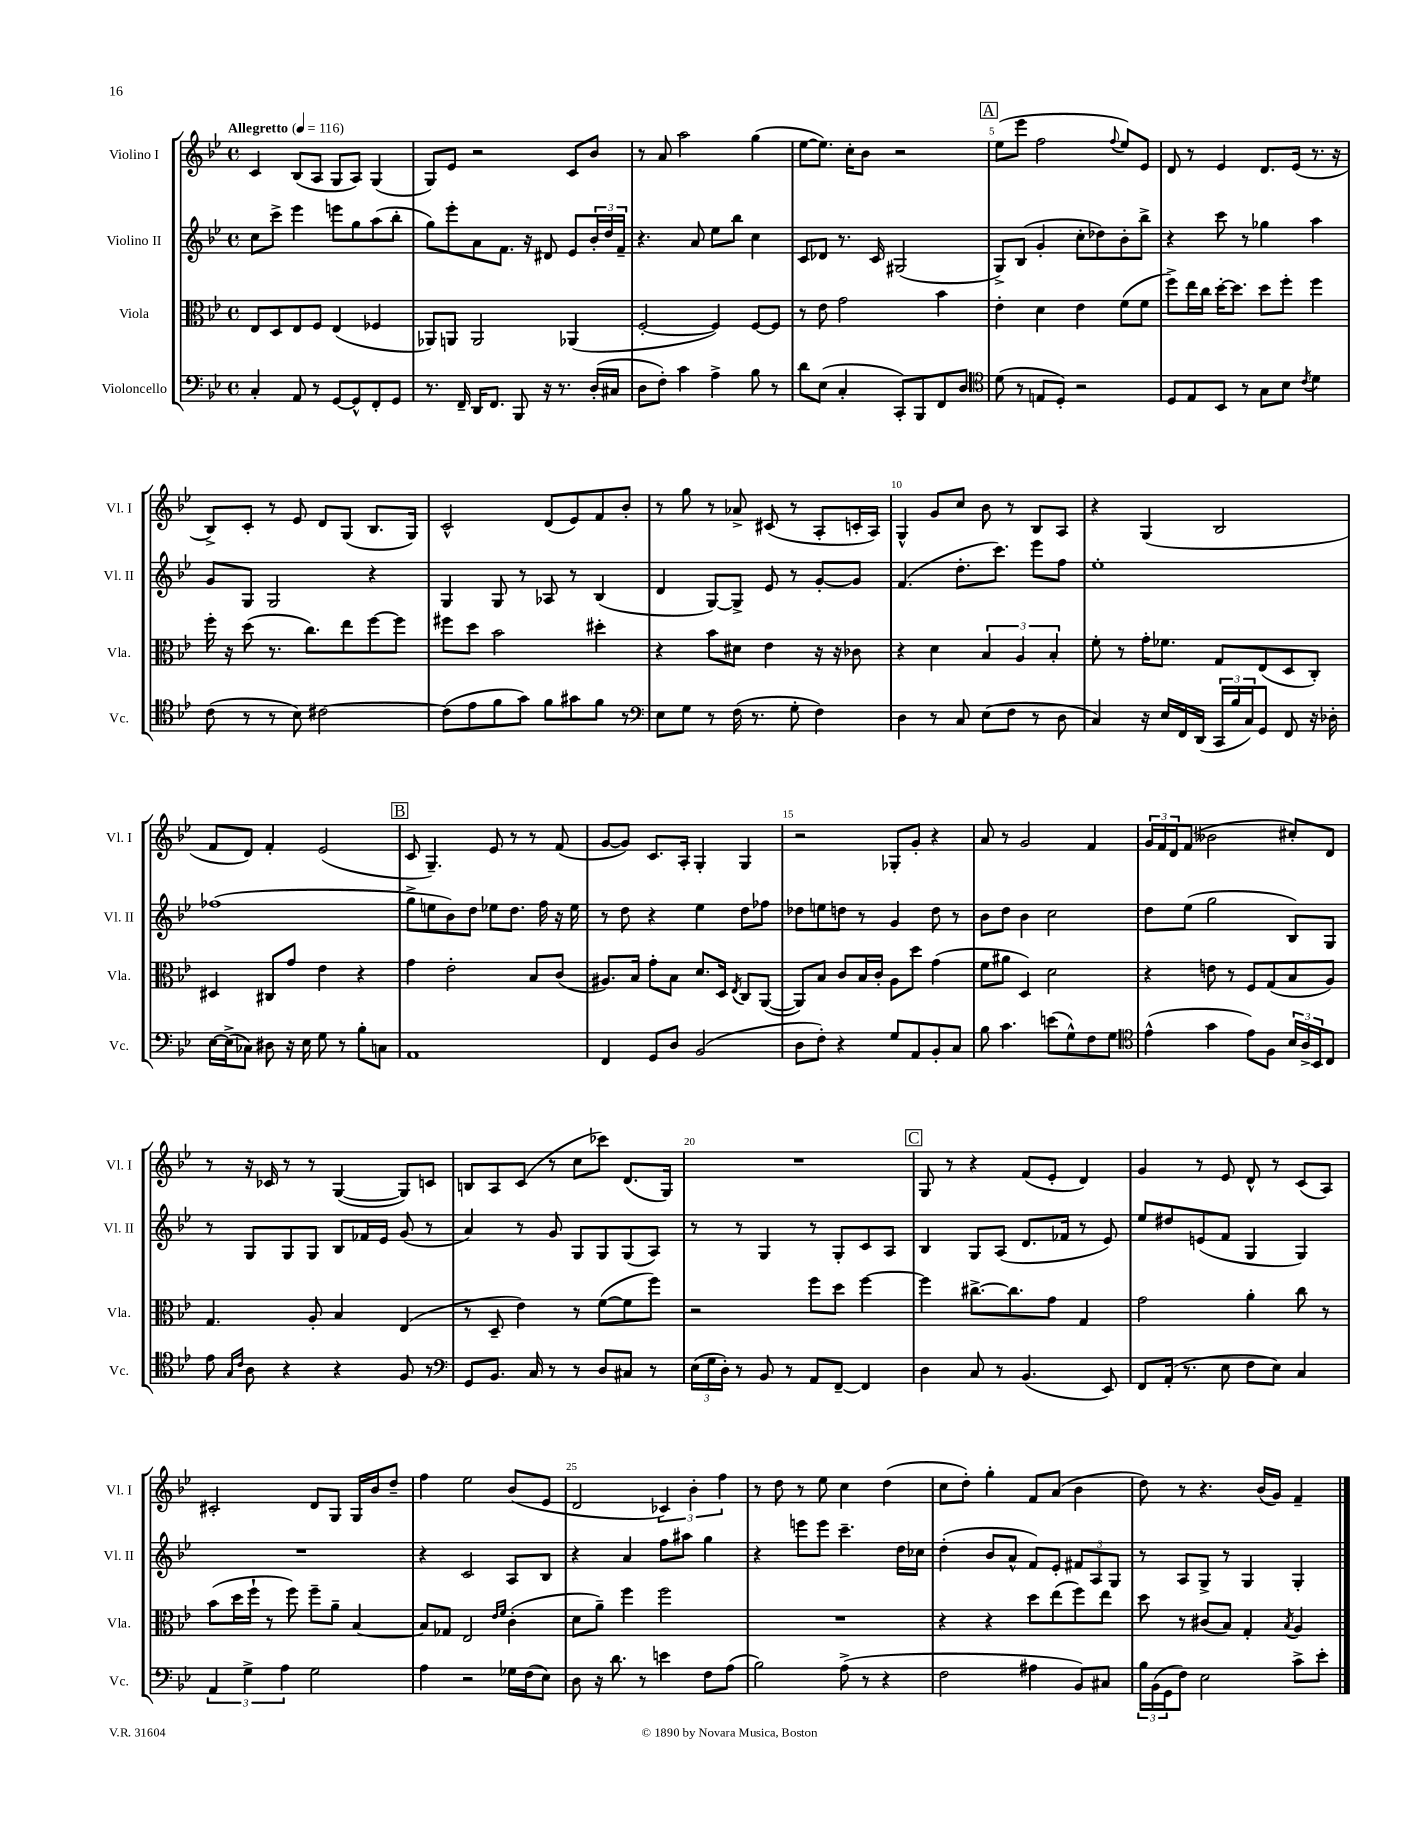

**kern	**kern	**kern	**kern
*part4	*part3	*part2	*part1
*staff4	*staff3	*staff2	*staff1
*I"Violoncello	*I"Viola	*I"Violino II	*I"Violino I
*I'Vc.	*I'Vla.	*I'Vl. II	*I'Vl. I
*clefF4	*clefC3	*clefG2	*clefG2
*k[b-e-]	*k[b-e-]	*k[b-e-]	*k[b-e-]
*M4/4	*M4/4	*M4/4	*M4/4
*met(c)	*met(c)	*met(c)	*met(c)
*MM116	*MM116	*MM116	*MM116
=1	=1	=1	=1
!	!	!	!LO:TX:a:B:t=Allegretto
4C'/	8E-/L	8cc\L	4c/
.	8D/	8ccc^\J	.
8AA/	8E-/	4eee-\	(8B-/L
8r	8F/J	.	8A/J
[8GG/L	(4E-/	8eeen\L	8G/L
8GG^^/]	.	8gg\	8A/J)
8FF'/	4F-X/	(8aa\	(4G/
8GG/J	.	8bb-'\J	.
=2	=2	=2	=2
8.r	8AA-X/L)	8gg\L)	8G/L)
.	8AAn/J	8eee-'\	8e-/J
16FF~/	.	.	.
16DD/KL	2AA/	8a\	2r
8.FF/J	.	.	.
.	.	8.f\J	.
8BBB-/	.	.	.
.	.	16r	.
16r	.	8d#X/	.
8.r	.	.	.
.	(4AA-X/	8e-/L	8c/L
(16D'/LL	.	24b-'/L	8b-/J
.	.	24dd/	.
16C#X/JJ	.	.	.
.	.	24f~/JJ	.
=3	=3	=3	=3
8D\L	[2F'/	4.r	8r
8F'\J)	.	.	8a/
4c\	.	.	2aa\
.	.	8a/	.
4A^\	4F/])	8ee-\L	.
.	.	8bb-\J	.
8B-\	[8F/L	4cc\	(4gg\
8r	8F/J]	.	.
=4	=4	=4	=4
8d\L	8r	8c/L	[8ee-\L
(8E-\J	8e-\	8d-X/J	8.ee-\J])
4C'/	2g\	8.r	.
.	.	.	16cc'\KL
.	.	.	8b-\J
.	.	16c/	.
8CC'/L)	.	(2G#X/	2r
8BBB-/	.	.	.
8FF/	4b-\	.	.
8D/J	.	.	.
!!LO:REH:place=s1:t=A
=5	=5	=5	=5
*clefC4	*	*	*
(8d\	4e-'\	8G^/L)	(8ee-\L
8r	.	(8B-/J	8eee-\J
8En/L	4d\	4g'/	2ff\
8D'/J)	.	.	.
2r	4e-\	8cc'\L	.
.	.	8dd-X\)	.
.	.	.	8qqff/
.	(8f\L	8b-'\	8ee-/L)
.	8f\J	8bb-^\J	8e-/J
=6	=6	=6	=6
8D/L	8ff^\L)	4r	8d/
8E-/	16ee-\L	.	8r
.	16cc\JJ	.	.
8BB-/J	[16dd'\KL	8ccc\	4e-/
.	8.dd\J]	.	.
8r	.	8r	.
8G\L	8dd\L	4gg-X\	8.d/L
8B-\J	8ff'\J	.	.
.	.	.	(16e-/Jk
8qc/	.	.	.
4d\	4ff\	4aa\	8.r
.	.	.	16r
!!LO:LB:g=z
=7	=7	=7	=7
(8c\	16ff'\	8g/L	8B-^/L)
.	16r	.	.
8r	(8dd\	8G/J	8c'/J
8r	8.r	2G/	8r
8B-\)	.	.	8e-/
.	8.cc\L)	.	.
[2c#X\	.	.	8d/L
.	8ee-\	.	(8G/J
.	[8ff\	4r	8.B-/L
.	8ff\J]	.	.
.	.	.	16G/Jk)
=8	=8	=8	=8
(8c#\L]	8ff#X\L	4G/	2c^^/
8e-\	8dd\J	.	.
8f\	2b-\	8G/	.
8g\J)	.	8r	.
8f\L	.	8A-X/	(8d/L
8g#X\	.	8r	8e-/)
8f\J	4dd#X'\	(4B-/	8f/
8r	.	.	8b-'/J
=9	=9	=9	=9
*clefF4	*	*	*
8E-\L	4r	4d/	8r
8G\J	.	.	8gg\
8r	8b-\L	[8G/L)	8r
(16F\	8d#X\J	8G^/J]	8a-X^/
8.r	.	.	.
.	4e-\	8e-/	(8c#X/
8G'\	.	8r	8r
4F\)	16r	[8g'/L	8A'/L
.	16r	.	.
.	8c-X\	8g/J]	16cn'/L
.	.	.	16A/JJ)
=10	=10	=10	=10
4D\	4r	(4.f/	4G^^/
8r	4d\	.	8g/L
8C/	.	8.dd'\L	8cc/J
(8E-\L	6B-/	.	8b-\
.	.	8.ccc\J)	.
8F\J	.	.	8r
.	6A/	.	.
8r	.	8eee-\L	8B-/L
.	6B-'/	.	.
8D\	.	8ff\J	8A/J
=11	=11	=11	=11
4C/)	8f'\	1ee-'	4r
.	8r	.	.
16r	16g'\KL	.	(4G/
16E-/LL	8.f-X\J	.	.
16FF/	.	.	.
(16DD/JJ	.	.	.
24CC/LL	8G/L	.	2B-/
24B-/	.	.	.
24C/J)	.	.	.
8GG/J	(8E-/	.	.
8FF/	8D/	.	.
16r	8C'/J)	.	.
16D-X'\	.	.	.
!!LO:LB:g=z
=12	=12	=12	=12
[16E-\LL	4D#X/	(1ff-X	8f/L
(16E-^\J]	.	.	.
8C-X\J)	.	.	8d/J)
8D#X\	8C#X/L	.	4f'/
16r	8g/J	.	.
16E-\	.	.	.
8G\	4e-\	.	(2e-/
8r	.	.	.
8B-'\L	4r	.	.
8Cn\J	.	.	.
!!LO:REH:place=s1:t=B
=13	=13	=13	=13
1AA	4g\	8gg^\L	8c/
.	.	8een\	4.G~/)
.	2e-'\	8b-\)	.
.	.	8dd\J	.
.	.	8ee-X\L	8e-/
.	.	8.dd\J	8r
.	8B-/L	.	8r
.	.	16ff\	.
.	(8c/J	16r	(8f/
.	.	16ee-\	.
=14	=14	=14	=14
4FF/	8.A#X/L)	8r	[8g/L
.	.	8dd\	8g/J])
.	16B-/Jk	.	.
8GG/L	8g'\L	4r	8.c/L
8D/J	8B-\J	.	.
.	.	.	16A'/Jk
(2BB-/	8.d/L	4ee-\	4G'/
.	16D/Jk	.	.
.	8qE-/	.	.
.	8C/L	8dd\L	4G/
.	([8AA/J	8ff-X\J	.
=15	=15	=15	=15
8D\L	8AA/L])	8dd-X\L	2r
8F'\J)	8B-/J	8een\	.
4r	8c/L	8ddn\J	.
.	16B-/L	8r	.
.	16c'/JJ	.	.
8G/L	8A\L	4g/	8G-X'/L
8AA/	8dd\J	.	8g'/J
8BB-'/	(4g\	8dd\	4r
8C/J	.	8r	.
=16	=16	=16	=16
8B-\	8f\L	8b-\L	8a/
4.c\	8a#X\J	8dd\J	8r
.	4D/)	4b-\	2g/
(8en\L	2d\	2cc\	.
8G^^\)	.	.	.
8F\	.	.	4f/
8G\J	.	.	.
=17	=17	=17	=17
*clefC4	*	*	*
(4e-^^\	4r	8dd\L	24g/LL
.	.	.	24f/
.	.	.	24d/J
.	.	(8ee-\J	(8f/J
4g\	8en\	2gg\	2b--X\
.	8r	.	.
8e-\L)	8F/L	.	.
8F\J	(8G/	.	.
24B-/LL	8B-/	8B-/L)	8cc#X'/L)
24A^/	.	.	.
24BB-/J	.	.	.
8C/J	8A/J)	8G/J	8d/J
!!LO:LB:g=z
=18	=18	=18	=18
8e-\	4.G/	8r	8r
16qqG/LL	.	.	.
16qqc/JJ	.	.	.
8A\	.	8G/L	16r
.	.	.	16c-X/
4r	.	8G/	8r
.	8A'/	8G/J	8r
4r	4B-/	8B-/L	([4G/
.	.	16f-X/L	.
.	.	16e-/JJ	.
8F/	(4E-/	(8g/	8G/L])
8r	.	8r	8cn/J
=19	=19	=19	=19
*clefF4	*	*	*
8GG/L	8r	4a/)	8Bn/L
8.BB-/J	8D~/	.	8A/
.	4e-\)	8r	(8c/J
16C/	.	.	.
8r	.	8g/	8r
8r	8r	8G/L	8cc\L
8D/L	([8f\L	8G/	8ccc-X\J)
8C#X/J	8f\]	(8G/	(8.d/L
8r	8ff\J)	8A/J)	.
.	.	.	16G/Jk)
=20	=20	=20	=20
(24E-\LL	2r	8r	1r
24G\	.	.	.
24D'\JJ)	.	.	.
8r	.	8r	.
8BB-/	.	4G/	.
8r	.	.	.
8AA/L	8ff\L	8r	.
[8FF~/J	8dd\J	8G'/L	.
4FF/]	[4ff\	8c/	.
.	.	8A/J	.
!!LO:REH:place=s1:t=C
=21	=21	=21	=21
4D\	4ff\]	4B-/	8G/
.	.	.	8r
8C/	[8.cc#X^\L	8G/L	4r
8r	.	(8A/J	.
.	8.cc#\]	.	.
(4.BB-/	.	8.d/L	(8f/L
.	8g\J	.	8e-'/J
.	.	16f-X/Jk	.
.	4G/	8r	4d/)
8EE-/)	.	8e-/)	.
=22	=22	=22	=22
8FF/L	2g\	8ee-/L	4g/
(16AA'/Jk	.	8dd#X/	.
8.r	.	.	.
.	.	(8en/	8r
8E-\	.	8f/J	8e-/
8F\L	4a'\	4G/	8d^^/
8E-\J)	.	.	8r
4C/	8cc\	4G/)	(8c/L
.	8r	.	8A/J)
!!LO:LB:g=z
=23	=23	=23	=23
6AA/	(8b-\L	1r	2c#X'/
.	16dd\L	.	.
6G^\	.	.	.
.	16ff`\JJ	.	.
.	8r	.	.
6A\	.	.	.
.	8ff\)	.	.
2G\	8ff~\L	.	8d/L
.	8a~\J	.	8G/J
.	[4B-/	.	16G/LL
.	.	.	16b-/J
.	.	.	8dd~/J
=24	=24	=24	=24
4A\	8B-/L]	4r	4ff\
.	8G-X/J	.	.
2r	2E-/	2c/	2ee-\
.	16qqe-/LL	.	.
.	16qqf/JJ	.	.
16G-X\LL	(4c'\	8A/L	(8b-/L
(16F\J	.	.	.
8E-\J)	.	8B-/J	8e-/J
=25	=25	=25	=25
8D\	8d\L	4r	2d/
16r	8a~\J)	.	.
8.d\	.	.	.
.	4ff\	4a/	.
8r	.	.	.
4en\	2ff\	8ff\L	6c-X/)
.	.	8aa#X\J	.
.	.	.	6b-'\
8F\L	.	4gg\	.
.	.	.	6ff\
(8A\J	.	.	.
=26	=26	=26	=26
2B-\)	1r	4r	8r
.	.	.	8dd\
.	.	8eeen\L	8r
.	.	8eee\J	8ee-\
(8A^\	.	4.ccc~\	4cc\
8r	.	.	.
4r	.	.	(4dd\
.	.	16dd\LL	.
.	.	16cc-X\JJ	.
=27	=27	=27	=27
2F\	4r	(4dd'\	8cc\L
.	.	.	8dd'\J)
.	4r	8b-/L	4gg'\
.	.	8a^^/J	.
4A#X\	8dd\L	8f/L)	8f/L
.	(8ee-\	8e-'/J	(8a/J
8BB-/L)	8ff\)	12f#X/L	4b-\
.	.	12A/	.
8C#X/J	8ee-\J	.	.
.	.	12G/J	.
=28	=28	=28	=28
24B-\LL	8dd\	8r	8dd\)
(24BB-\	.	.	.
24GG\J	.	.	.
8F\J)	8r	8A/L	8r
2E-\	(8c#X/L	8G^/J	4.r
.	8B-/J)	8r	.
.	4G'/	4G/	.
.	.	.	(16b-/LL
.	.	.	16g/JJ)
.	8qB-/	.	.
8c^\L	4A/	4G'/	4f~/
8e-'\J	.	.	.
==	==	==	==
*-	*-	*-	*-
